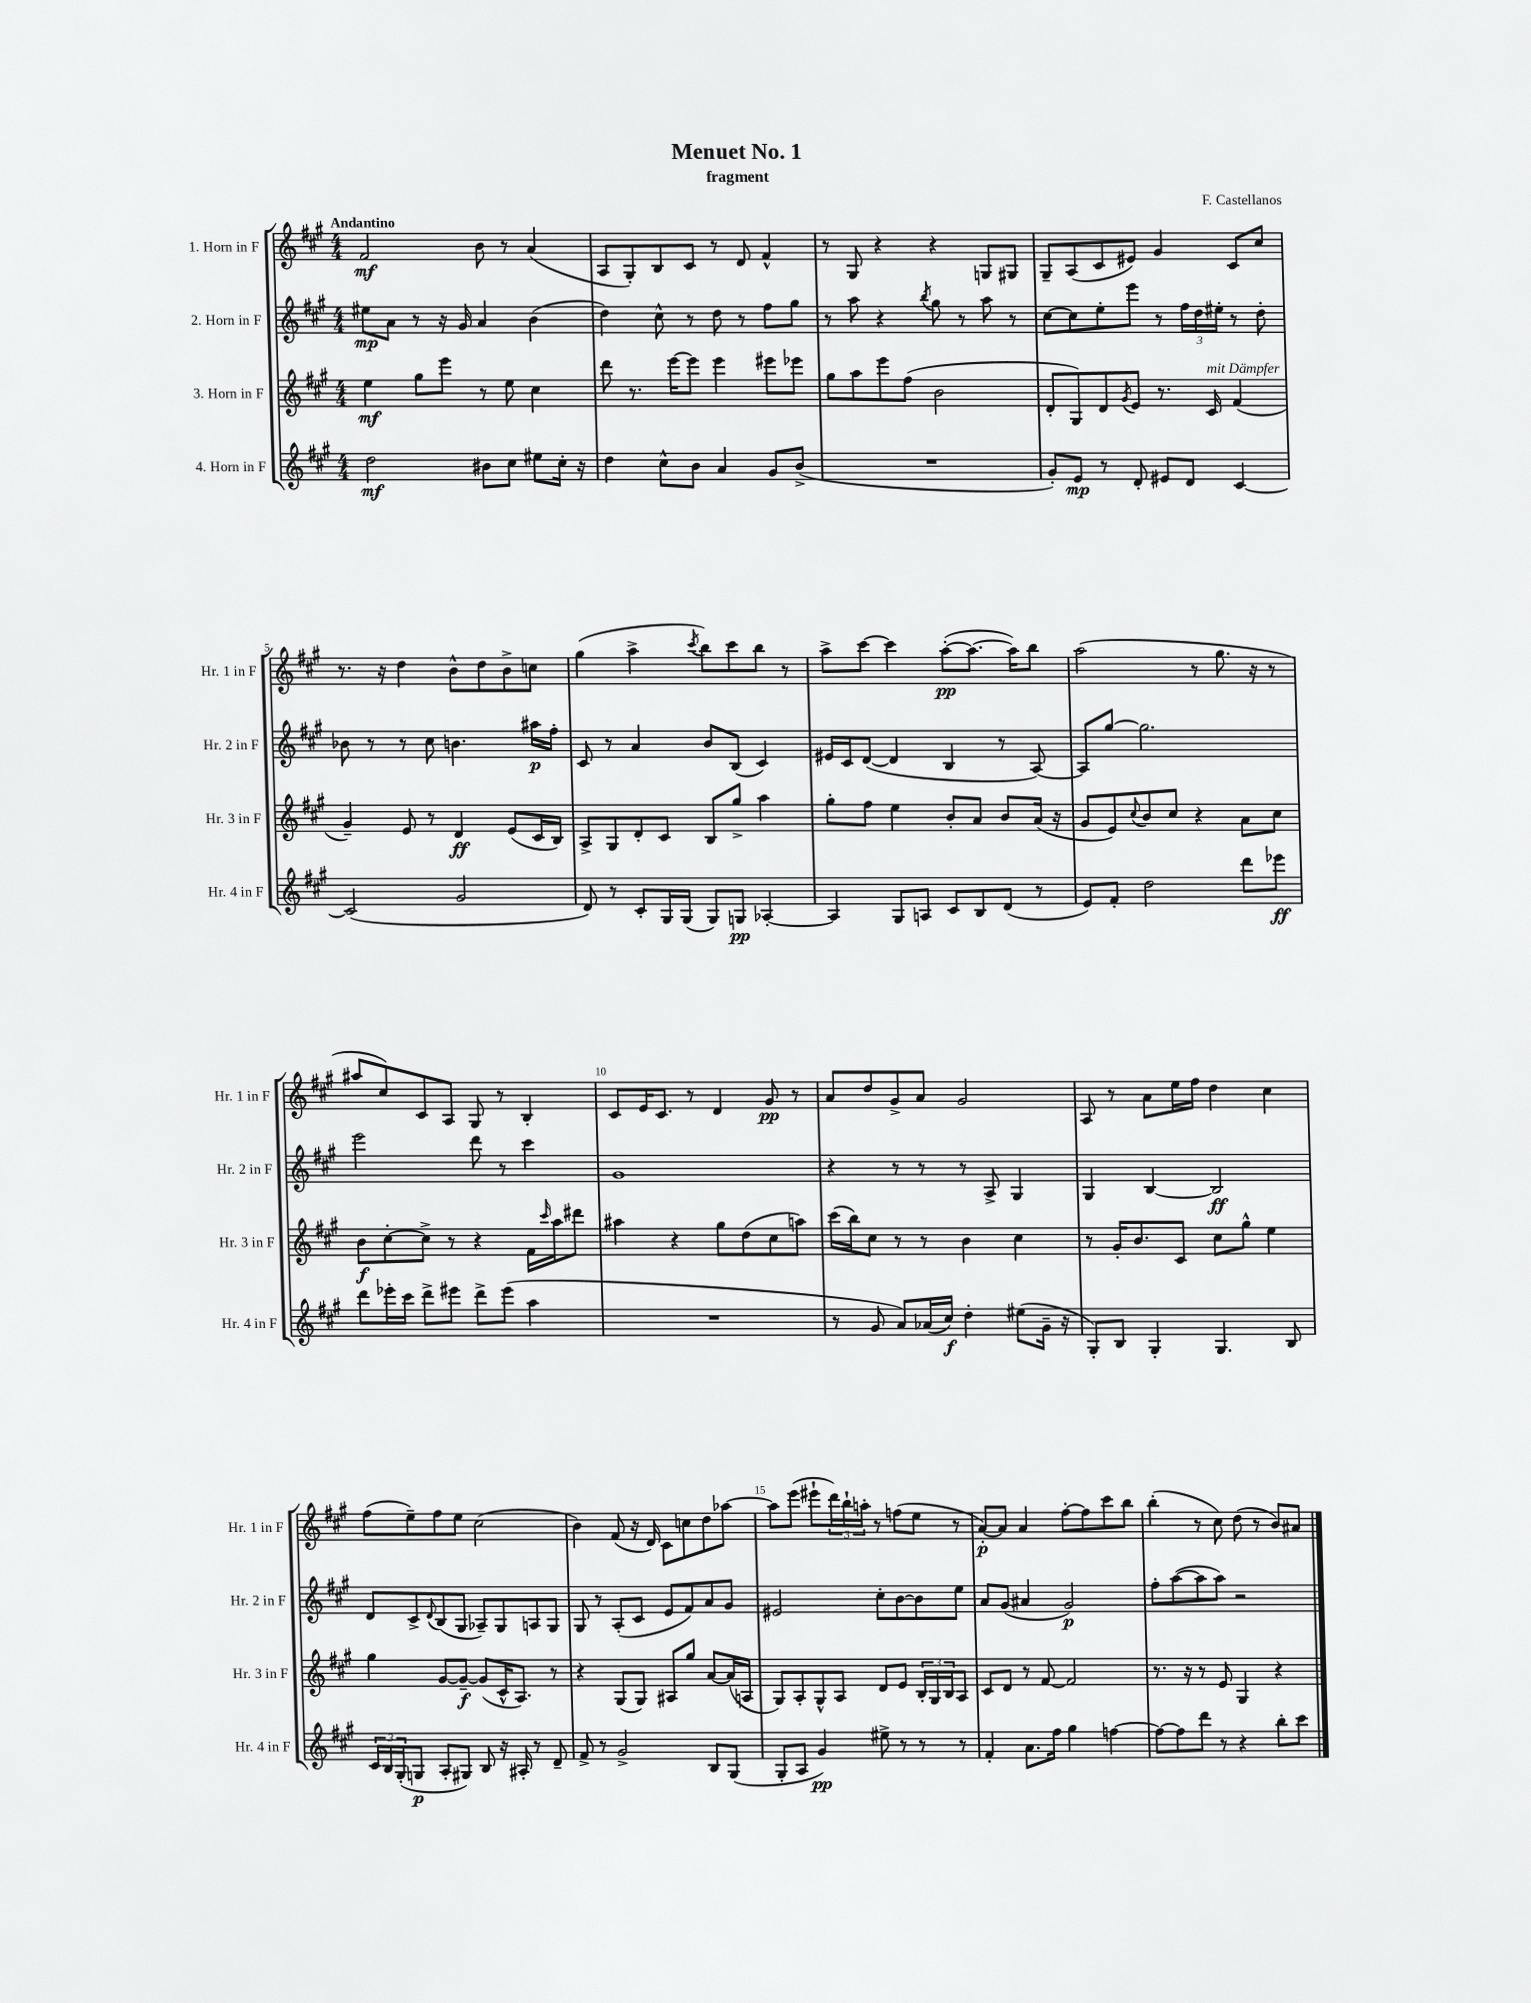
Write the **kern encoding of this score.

**kern	**kern	**kern	**kern
*staff4	*staff3	*staff2	*staff1
*clefG2	*clefG2	*clefG2	*clefG2
*k[f#c#g#]	*k[f#c#g#]	*k[f#c#g#]	*k[f#c#g#]
*M4/4	*M4/4	*M4/4	*M4/4
2dd	4ee	8ee#	2f#
.	.	8a	.
.	8gg#	8r	.
.	8eee	16r	.
.	.	16g#	.
8b#	8r	4a	8b
8cc#	8ee	.	8r
8ee#	4cc#	(4b	(4a
16cc#'	.	.	.
16r	.	.	.
=	=	=	=
4dd	8ddd	4dd)	8A
.	8.r	.	8G#')
8cc#^^	.	8cc#^^	8B
.	[16eee	.	.
8b	8eee]	8r	8c#
4a	4eee	8dd	8r
.	.	8r	8d
8g#	8eee#	8ff#	4f#^^
(8b^	8eee-	8gg#	.
=	=	=	=
1r	8gg#	8r	8r
.	8aa	8aa	8G#
.	8eee	4r	4r
.	(8ff#	.	.
.	.	8qbb	.
.	2b	8gg#	4r
.	.	8r	.
.	.	8aa	8G
.	.	8r	8G#
=	=	=	=
8g#')	8d'	[8cc#	8G#~
8e	8G#)	8cc#]	(8A
8r	8d	8ee'	8c#
.	8qg#	.	.
8d'	8e	8eee	8e#)
8e#	8.r	8r	4g#
8d	.	24ff#	.
.	.	24dd	.
.	16c#	.	.
.	.	24ee#'	.
[4c#	(4f#	8r	8c#
.	.	8dd'	8cc#
=	=	=	=
(2c#]	4g#~)	8b-	8.r
.	.	8r	.
.	.	.	16r
.	8e	8r	4dd
.	8r	8cc#	.
2g#	4d	4.b	8b^^
.	.	.	8dd
.	(8e	.	8b^
.	16c#	16aa#	8cc
.	16B)	16ff#'	.
=	=	=	=
8d)	8A^	8c#	(4gg#
8r	8G#	8r	.
8c#'	8d'	4a	4aa^
16G#	8c#	.	.
(16G#	.	.	.
.	.	.	8qccc#
8G#)	8B	8b	8bb)
8G	8gg#^	(8B	8ccc#
[4A-'	4aa	4c#)	8bb
.	.	.	8r
=	=	=	=
4A-]	8gg#'	16e#	8aa^
.	.	16c#	.
.	8ff#	([8d	[8ccc#
8G#	4ee	4d]	4ccc#]
8A	.	.	.
8c#	8b'	4B	([8aa'
8B	8a	.	8.aa_
(8d	8b	8r	.
.	.	.	16aa])
8r	(16a	[8A)	8bb
.	16r	.	.
=	=	=	=
8e)	8g#	8A]	(2aa
8f#'	8e)	[8gg#	.
.	8qqcc#	.	.
2dd	8b	2.gg#]	.
.	8cc#	.	.
.	4r	.	8r
.	.	.	8.gg#
8ddd	8a	.	.
.	.	.	16r
8eee-	8cc#	.	8r
=	=	=	=
8ddd	8b	2eee	8aa#
16eee-'	[8cc#'	.	8cc#)
16ccc#	.	.	.
8ddd^	8cc#^]	.	8c#
8eee#	8r	.	8A
8ddd^	4r	8ddd	8G#
(8eee#	.	8r	8r
4aa	16f#	4ccc#	4B'
.	16qqccc#	.	.
.	16aa	.	.
.	8ddd#	.	.
=	=	=	=
1r	4aa#	1g#	8c#
.	.	.	16e
.	.	.	8.c#
.	4r	.	.
.	.	.	8r
.	8gg#	.	4d
.	(8dd	.	.
.	8cc#	.	8g#
.	8aa)	.	8r
=	=	=	=
8r	(16ccc#	4r	8a
.	16bb)	.	.
8g#	8cc#	.	8dd
8a)	8r	8r	8g#^
(16a-	8r	8r	8a
16cc#)	.	.	.
4dd'	4b	8r	2g#
.	.	8A^	.
(8ee#	4cc#	4G#	.
16g#~	.	.	.
16r	.	.	.
=	=	=	=
8G#')	8r	4G#	8A
8B	16g#'	.	8r
.	8.b	.	.
4G#'	.	[4B	8a
.	8c#	.	16ee
.	.	.	16ff#
4.G#	8cc#	2B]	4dd
.	8gg#^^	.	.
.	4ee	.	4cc#
8B	.	.	.
=	=	=	=
24c#	4gg#	8d	(8ff#
24B	.	.	.
(24G#'	.	.	.
8G	.	8c#^	8ee~)
.	.	8qqd	.
8A'	[8g#	(8B	8ff#
8G#)	8g#~_	8G#	8ee
8B	(8g#]	8A-~)	(2cc#
16r	16c#^^	8G#	.
16A#'	8.A)	.	.
8r	.	8A	.
8d~	8r	8G#	.
=	=	=	=
8f#^	4r	8G#	4b)
8r	.	8r	.
2g#^	(8G#	(8A'	(8f#
.	8G#)	8c#	16r
.	.	.	16d)
.	8A#	8e	8c#
.	8gg#	8f#)	8cc
8B	[8a	8a	8dd
(8G#	(16a]	8g#	[8aa-
.	16A	.	.
=	=	=	=
8G#'	8G#)	2e#	8aa-]
8A	8A'	.	(8eee
4g#)	8G#^^	.	8eee#`
.	8A	.	24ddd)
.	.	.	24bb`
.	.	.	24aa'
8ee#^	8d	8cc#'	8r
8r	8e	[8b	(8ff
8r	24B'	8b]	8ee
.	24G#	.	.
.	24B	.	.
8r	8A	8ee	8r
=	=	=	=
4f#'	8c#	8a	[8a')
.	8d	(8g#	8a]
8.a	8r	4a#	4a
.	[8f#	.	.
16ff#	.	.	.
4gg#	2f#]	2g#)	[8ff#'
.	.	.	8ff#]
[4ff	.	.	8ccc#
.	.	.	8bb
=	=	=	=
8ff_	8.r	8ff#'	(4bb'
8ff]	.	([8aa	.
.	16r	.	.
8ddd	8r	8aa]	8r
8r	8e	8aa)	8cc#)
4r	4G#	2r	(8dd
.	.	.	8r
8bb'	4r	.	8b)
8ccc#	.	.	8a#
==	==	==	==
*-	*-	*-	*-
